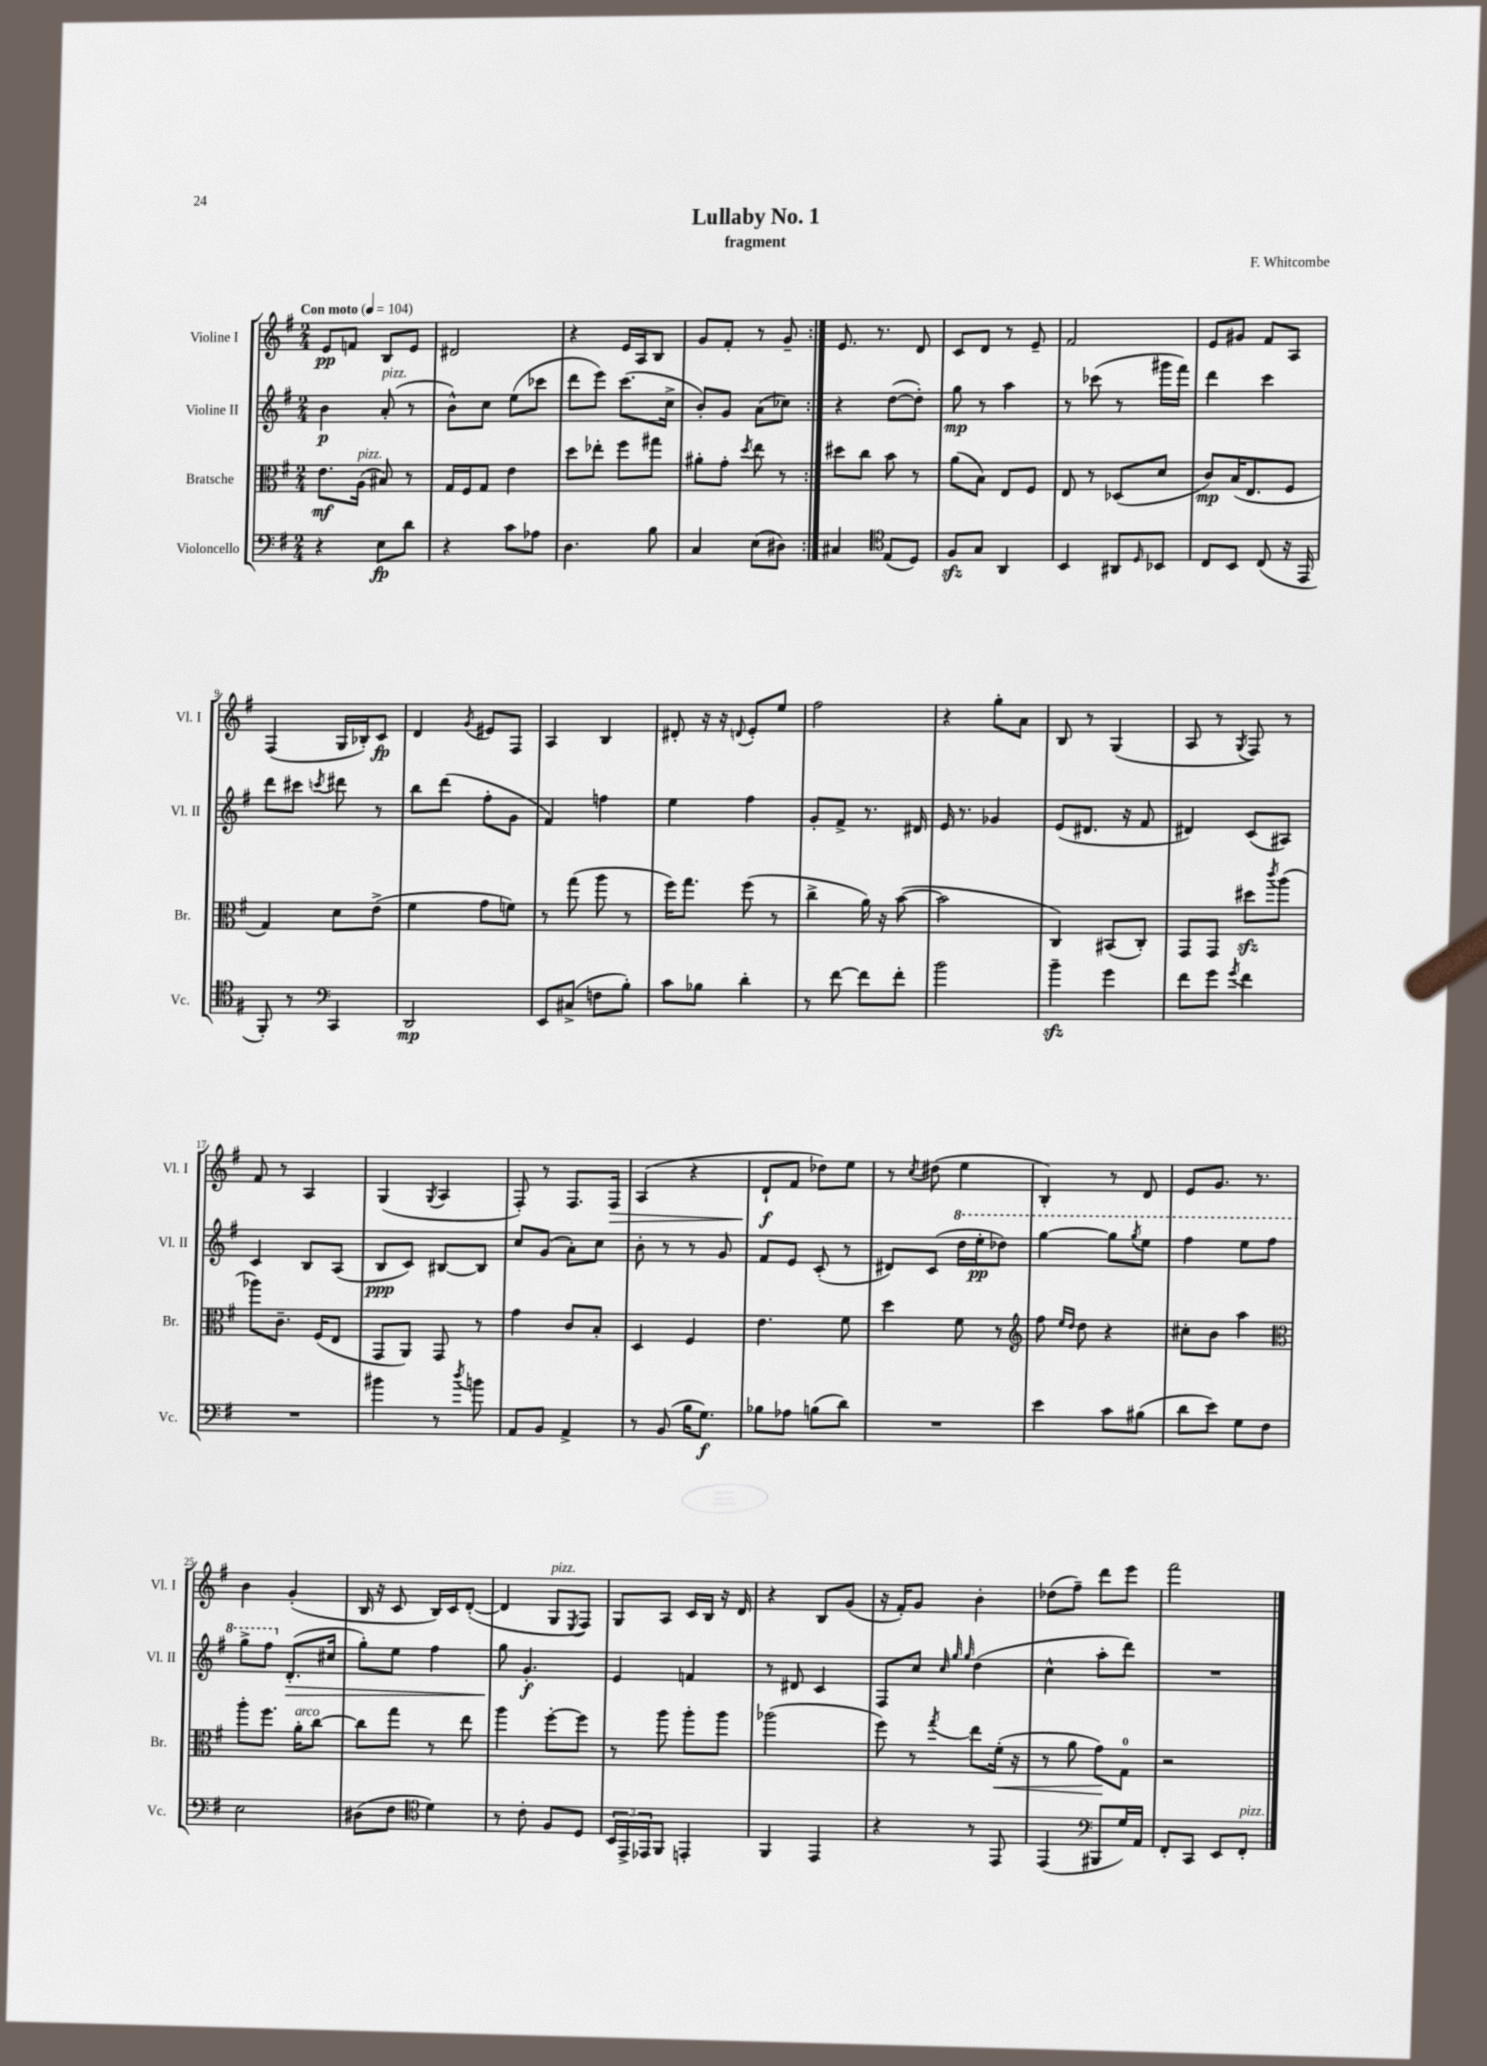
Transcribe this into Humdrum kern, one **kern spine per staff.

**kern	**dynam	**kern	**dynam	**kern	**dynam	**kern	**dynam
*part4	*part4	*part3	*part3	*part2	*part2	*part1	*part1
*staff4	*staff4	*staff3	*staff3	*staff2	*staff2	*staff1	*staff1
*I"Violoncello	*	*I"Bratsche	*	*I"Violine II	*	*I"Violine I	*
*I'Vc.	*	*I'Br.	*	*I'Vl. II	*	*I'Vl. I	*
*clefF4	*	*clefC3	*	*clefG2	*	*clefG2	*
*k[f#]	*	*k[f#]	*	*k[f#]	*	*k[f#]	*
*M2/4	*	*M2/4	*	*M2/4	*	*M2/4	*
*MM104	*	*MM104	*	*MM104	*	*MM104	*
=1	=1	=1	=1	=1	=1	=1	=1
!	!	!	!	!	!	!LO:TX:a:B:t=Con moto	!
4r	.	8.e\L	mf	4b\	p	8e/L	pp
.	.	.	.	.	.	8fn/J	.
!	!	!LO:TX:a:i:t=pizz.	!	!	!	!	!
.	.	(16A\Jk	.	.	.	.	.
!	!	!	!	!LO:TX:a:i:t=pizz.	!	!	!
8E\L	fp	8B#X/)	.	(8a'/	.	8B/L	.
8d\J	.	8r	.	8r	.	8e/J	.
=2	=2	=2	=2	=2	=2	=2	=2
4r	.	16G/LL	.	8b^^\L)	.	2d#X/	.
.	.	16F#/J	.	.	.	.	.
.	.	8G/J	.	8cc\J	.	.	.
8c\L	.	4e\	.	(8ee\L	.	.	.
8A-X\J	.	.	.	8ccc-X\J	.	.	.
=3	=3	=3	=3	=3	=3	=3	=3
4.D\	.	8dd\L	.	8ddd\L	.	4r	.
.	.	8ee-X'\J	.	8eee\J)	.	.	.
.	.	8ff#\L	.	(8.ccc\L	.	16e/LL	.
.	.	.	.	.	.	16A/J	.
8B\	.	8gg#X\J	.	.	.	8B/J	.
.	.	.	.	16cc^\Jk	.	.	.
=4	=4	=4	=4	=4	=4	=4	=4
4C/	.	8a#X'\L	.	8b'/L)	.	8g/L	.
.	.	8g'\J	.	8g/J	.	8f#'/J	.
.	.	8qdd/	.	.	.	.	.
(8E\L	.	8ee\	.	(8a\L	.	8r	.
8D#X\J)	.	8r	.	8cc-X\J)	.	8g~/	.
=5:|!	=5:|!	=5:|!	=5:|!	=5:|!	=5:|!	=5:|!	=5:|!
4C#X/	.	8dd#X\L	.	4r	.	8.e/	.
.	.	8cc\J	.	.	.	.	.
.	.	.	.	.	.	8.r	.
*clefC4	*	*	*	*	*	*	*
(8E/L	.	8b\	.	([8dd\L	.	.	.
8D/J)	.	8r	.	8dd'\J])	.	8d/	.
=6	=6	=6	=6	=6	=6	=6	=6
8F#zz/L	.	(8a\L	.	8gg\	mp	8c/L	.
8G/J	.	8B\J)	.	8r	.	8d/J	.
4AA/	.	8E/L	.	4aa\	.	8r	.
.	.	8F#/J	.	.	.	8e~/	.
=7	=7	=7	=7	=7	=7	=7	=7
4BB/	.	8E/	.	8r	.	2f#/	.
.	.	8r	.	(8ccc-X\	.	.	.
8AA#X/L	.	(8D-X/L	.	8r	.	.	.
16qqD/	.	.	.	.	.	.	.
8BB-X/J	.	8d/J	.	16ggg#X\LL	.	.	.
.	.	.	.	16fff#\JJ)	.	.	.
=8	=8	=8	=8	=8	=8	=8	=8
8C/L	.	8c/L)	mp	4ddd\	.	8e/L	.
8BB/J	.	(16B/K	.	.	.	8g#X/J	.
.	.	8.E/	.	.	.	.	.
(8C/	.	.	.	4ccc\	.	8f#/L	.
16r	.	8F#/J	.	.	.	8A/J	.
16EE/	.	.	.	.	.	.	.
!!LO:LB:g=z
=9	=9	=9	=9	=9	=9	=9	=9
8FF#'/)	.	4G/)	.	8ddd\L	.	(4F#/	.
8r	.	.	.	8ccc#X\J	.	.	.
*clefF4	*	*	*	*	*	*	*
.	.	.	.	8qcccn/	.	.	.
4CC/	.	8d\L	.	8ddd#X\	.	16G/LL	.
.	.	.	.	.	.	16B-X'/J)	.
.	.	(8e^\J	.	8r	.	8c/J	fp
=10	=10	=10	=10	=10	=10	=10	=10
2DD/	mp	4f#\	.	8bb\L	.	4d/	.
.	.	.	.	(8ddd\J	.	.	.
.	.	.	.	.	.	8qg/	.
.	.	8g\L	.	8ff#'\L	.	8e#X/L	.
.	.	8fn\J)	.	8g\J	.	8F#/J	.
=11	=11	=11	=11	=11	=11	=11	=11
8EE/L	.	8r	.	4f#/)	.	4A/	.
(8C#X^/J	.	(8gg\	.	.	.	.	.
8Fn\L	.	8aa\	.	4ffn\	.	4B/	.
8B'\J)	.	8r	.	.	.	.	.
=12	=12	=12	=12	=12	=12	=12	=12
8c\L	.	16ff#\KL)	.	4ee\	.	8d#X'/	.
.	.	8.gg\J	.	.	.	.	.
8B-X\J	.	.	.	.	.	16r	.
.	.	.	.	.	.	16r	.
.	.	.	.	.	.	8qqdn/	.
4d'\	.	(8ff#\	.	4ff#\	.	8e'/L	.
.	.	8r	.	.	.	8ee/J	.
=13	=13	=13	=13	=13	=13	=13	=13
8r	.	4cc^\	.	8g'/L	.	2ff#\	.
[8f#\	.	.	.	8f#^/J	.	.	.
8f#\L]	.	16a\)	.	8.r	.	.	.
.	.	16r	.	.	.	.	.
8f#'\J	.	([8b\	.	.	.	.	.
.	.	.	.	16d#X/	.	.	.
=14	=14	=14	=14	=14	=14	=14	=14
2b\	.	2b\]	.	16e/	.	4r	.
.	.	.	.	8.r	.	.	.
.	.	.	.	4g-X/	.	8gg'\L	.
.	.	.	.	.	.	8a\J	.
=15	=15	=15	=15	=15	=15	=15	=15
4bzz~\	.	4C/)	.	(8e/L	.	8B/	.
.	.	.	.	8.d#X/J	.	8r	.
4g\	.	(8BB#X/L	.	.	.	(4G/	.
.	.	.	.	16r	.	.	.
.	.	8C'/J)	.	8f#/	.	.	.
=16	=16	=16	=16	=16	=16	=16	=16
8f#\L	.	8GG/L	.	4d#X/)	.	8A/	.
8g\J	.	8GG/J	.	.	.	8r	.
8qg/	.	.	.	.	.	8qG/	.
4f#\	.	8dd#Xzz\L	.	(8c/L	.	8F#/)	.
.	.	8qccc/	.	.	.	.	.
.	.	(8aa\J	.	8A#X/J)	.	8r	.
!!LO:LB:g=z
=17	=17	=17	=17	=17	=17	=17	=17
2r	.	8aa-X\L)	.	4c/	.	8f#/	.
.	.	8.c~\J	.	.	.	8r	.
.	.	.	.	8B/L	.	4A/	.
.	.	(16F#/KL	.	.	.	.	.
.	.	8E/J	.	(8A/J	.	.	.
=18	=18	=18	=18	=18	=18	=18	=18
4b#X\	.	8GG/L	.	8B/L	ppp	(4G/	.
.	.	8AA/J)	.	8c/J)	.	.	.
.	.	.	.	.	.	8qG/	.
8r	.	8GG/	.	[8B#X/L	.	4A/	.
8qdd/	.	.	.	.	.	.	.
8bn\	.	8r	.	8B#/J]	.	.	.
=19	=19	=19	=19	=19	=19	=19	=19
8AA/L	.	4g\	.	8cc/L	.	8F#'/)	.
8BB/J	.	.	.	(8g/J	.	8r	.
4AA^/	.	8c/L	.	8a'\L)	.	8.F#/L	.
.	.	8B'/J	.	8cc\J	.	.	.
!	!	!	!	!	!	!	!LO:HP:b
.	.	.	.	.	.	16F#/Jk	>
=20	=20	=20	=20	=20	=20	=20	=20
8r	.	4D/	.	8b'\	.	(4A/	.
(8BB/	.	.	.	8r	.	.	.
16B\KL	.	4F#/	.	8r	.	4r	.
8.G\J)	f	.	.	.	.	.	.
.	.	.	.	8g/	.	.	.
=21	=21	=21	=21	=21	=21	=21	=21
8B-X\L	.	4.e\	.	8f#/L	.	8d`/L	f
8A-X\J	.	.	.	8e/J	.	8f#/J	]
(8Bn\L	.	.	.	(8c'/	.	8dd-X\L)	.
8d\J)	.	8f#\	.	8r	.	8ee\J	.
=22	=22	=22	=22	=22	=22	=22	=22
2r	.	4dd\	.	8d#X/L)	.	8r	.
.	.	.	.	.	.	8qcc/	.
.	.	.	.	(8c/J	.	(8dd#X\	.
*	*	*	*	*8va	*	*	*
.	.	8f#\	.	16ddd\LL	.	4ee\	.
.	.	.	.	16eee'\J	pp	.	.
.	.	8r	.	8ddd-X\J)	.	.	.
=23	=23	=23	=23	=23	=23	=23	=23
*	*	*clefG2	*	*	*	*	*
4e\	.	8ff#\	.	[4ggg\	.	4B'/)	.
.	.	16qqee/LL	.	.	.	.	.
.	.	16qqdd/JJ	.	.	.	.	.
.	.	8dd\	.	.	.	.	.
8c\L	.	4r	.	8ggg\L]	.	8r	.
.	.	.	.	8qggg/	.	.	.
(8B#X\J	.	.	.	8eee\J	.	8d/	.
=24	=24	=24	=24	=24	=24	=24	=24
8d\L	.	8cc#X'\L	.	4fff#\	.	8e/L	.
8e\J)	.	8b\J	.	.	.	8.g/J	.
8G\L	.	4aa\	.	8eee\L	.	.	.
.	.	.	.	.	.	8.r	.
8F#\J	.	.	.	8fff#\J	.	.	.
!!LO:LB:g=z
=25	=25	=25	=25	=25	=25	=25	=25
*	*	*clefC3	*	*	*	*	*
2E\	.	8aa'\L	.	8ggg^\L	.	4b\	.
.	.	8.ff#\J	.	8fff#\J	.	.	.
*	*	*	*	*X8va	*	*	*
!	!	!	!	!	!LO:HP:b	!	!
.	.	.	.	(8.d'/L	>	(4g'/	.
!	!	!LO:TX:a:i:t=arco	!	!	!	!	!
.	.	16a'\KL	.	.	.	.	.
.	.	[8cc\J	.	.	.	.	.
.	.	.	.	16cc#X/Jk	.	.	.
=26	=26	=26	=26	=26	=26	=26	=26
(8D#X\L	.	8cc\L]	.	8gg'\L)	.	16B/	.
.	.	.	.	.	.	16r	.
8F#\J	.	8gg\J	.	8ee\J	.	8c/	.
*clefC4	*	*	*	*	*	*	*
4d\)	.	8r	.	4ff#\	.	16B/LL)	.
.	.	.	.	.	.	16c/J	.
.	.	8ee\	.	.	.	([8d'/J	.
=27	=27	=27	=27	=27	=27	=27	=27
8r	.	4aa\	.	8gg\	.	4d/]	.
8c'\	.	.	.	4.g'/	] f	.	.
!	!	!	!	!	!	!LO:TX:a:i:t=pizz.	!
8F#/L	.	[8ff#'\L	.	.	.	8G/L	.
.	.	.	.	.	.	8qE/	.
8D/J	.	8ff#\J]	.	.	.	8F#/J)	.
=28	=28	=28	=28	=28	=28	=28	=28
24BB/LL	.	8r	.	4e/	.	8G/L	.
24EE^/	.	.	.	.	.	.	.
24EE-X/J	.	.	.	.	.	.	.
8FF#/J	.	8aa\	.	.	.	8A/J	.
4EEn'/	.	8aa'\L	.	4fn/	.	16c/LL	.
.	.	.	.	.	.	16B/JJ	.
.	.	8aa\J	.	.	.	16r	.
.	.	.	.	.	.	16d/	.
=29	=29	=29	=29	=29	=29	=29	=29
4FF#/	.	(2aa-X\	.	8r	.	4r	.
.	.	.	.	8d#X/	.	.	.
4EE/	.	.	.	4c/	.	8B/L	.
.	.	.	.	.	.	(8g/J	.
=30	=30	=30	=30	=30	=30	=30	=30
4r	.	8ff#\)	.	8F#/L	.	16r	.
.	.	.	.	.	.	16f#'/KL)	.
.	.	8r	.	8cc/J	.	8g/J	.
.	.	.	.	32qqcc/	.	.	.
.	.	.	.	32qqgg/	.	.	.
.	.	8qgg/	.	32qqgg/	.	.	.
8r	.	8ee\L	.	(4dd\	.	4b'\	.
!	!	!	!LO:HP:b	!	!	!	!
8EE/	.	(16f#'\Jk	<	.	.	.	.
.	.	16r	.	.	.	.	.
=31	=31	=31	=31	=31	=31	=31	=31
(4EE/	.	8r	.	4cc^^\	.	(8dd-X\L	.
.	.	8a\	.	.	.	8ff#~\J)	.
*clefF4	*	*	*	*	*	*	*
8BBB#X/L	.	8g\L)	.	8aa'\L	.	8ddd\L	.
16G/L)	.	8G\J	[	8ddd\J)	.	8eee\J	.
16AA/JJ	.	.	.	.	.	.	.
=32	=32	=32	=32	=32	=32	=32	=32
8FF#'/L	.	2r	.	2r	.	2fff#\	.
8CC/J	.	.	.	.	.	.	.
8EE/L	.	.	.	.	.	.	.
!LO:TX:a:i:t=pizz.	!	!	!	!	!	!	!
8FF#'/J	.	.	.	.	.	.	.
==	==	==	==	==	==	==	==
*-	*-	*-	*-	*-	*-	*-	*-
